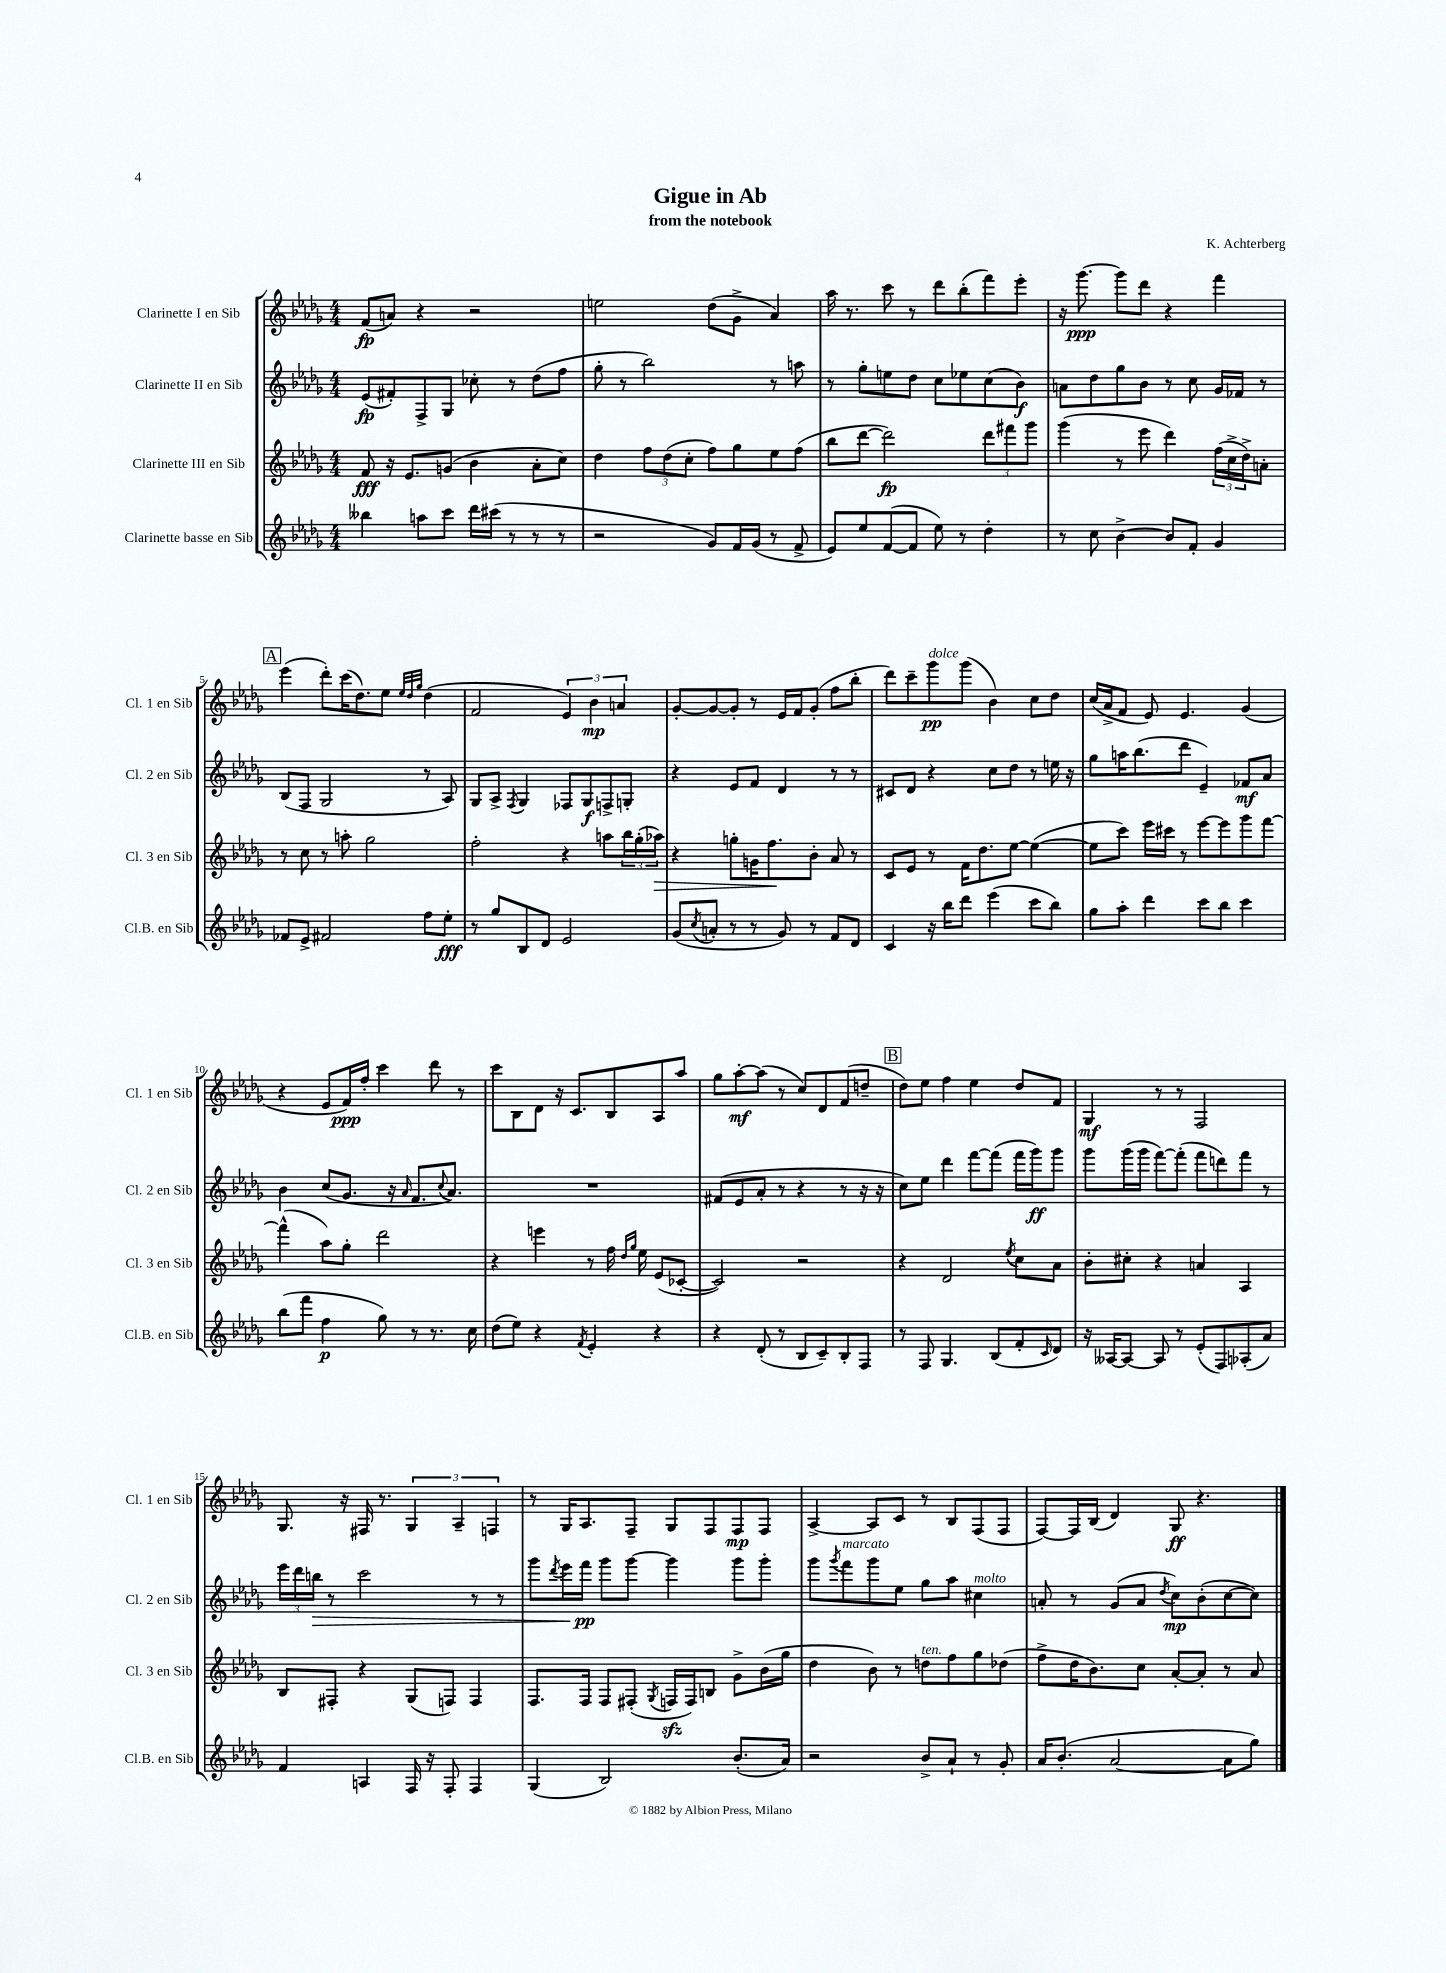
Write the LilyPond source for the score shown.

\header { title = "Gigue in Ab" composer = "K. Achterberg" subtitle = "from the notebook" }
<<
\new StaffGroup <<
\new Staff = "s0" \with { instrumentName = "Clarinette I en Sib" shortInstrumentName = "Cl. 1 en Sib" } {
    \clef treble \key des \major \numericTimeSignature \time 4/4
    f'8\fp( a'8) r4 r2 |
    e''2 des''8( ges'8-> aes'4) |
    aes''16 r8. c'''8 r8 des'''8 bes''8-.( f'''8) ees'''8-. |
    r16 ges'''8.~\ppp ges'''8 des'''8 r4 f'''4 |
    \mark \markup { \box "A" } ees'''4( des'''8-.) c'''16( des''8.) ees''8 \grace { ees''32 des''32 ges''32 } des''4( |
    f'2 \tuplet 3/2 { ees'4) bes'4\mp a'4 } |
    ges'8~-. ges'8~ ges'8-. r8 ees'16 f'16 ges'8-.( f''8 bes''8-. |
    des'''8) c'''8-- ges'''8\pp^\markup { \italic "dolce" } ges'''8( bes'4) c''8 des''8 |
    c''16( aes'16-> f'8 ees'8) ees'4. ges'4( |
    r4 ees'8 f'16\ppp) f''16-. c'''4 des'''8 r8 |
    c'''8 bes8 des'8 r16 c'8. bes8 aes8 aes''8 |
    ges''8 aes''8~-.\mf aes''8( r8 c''8) des'8 f'8( d''8-- |
    \mark \markup { \box "B" } des''8) ees''8 f''4 ees''4 des''8 f'8 |
    ges4\mf r8 r8 f2 |
    ges8. r16 fis16 r8. \tuplet 3/2 { ges4 aes4-- f4 } |
    r8 ges16 aes8. f8-- ges8 f8 f8\mp f8 |
    aes4~-> aes8 c'8 r8 bes8 f8( f8 |
    f8~) f16 bes16( des'4) ges8\ff r4. \bar "|." |
}
\new Staff = "s1" \with { instrumentName = "Clarinette II en Sib" shortInstrumentName = "Cl. 2 en Sib" } {
    \clef treble \key des \major \numericTimeSignature \time 4/4
    ees'8\fp( fis'8-.) f8-> ges8 ces''8-. r8 des''8( f''8 |
    ges''8-. r8 bes''2) r8 a''8 |
    r8 ges''8-. e''8 des''8 c''8 ees''8 c''8( bes'8\f) |
    a'8 des''8 ges''8 bes'8 r8 c''8 ges'16 fes'16 r8 |
    \mark \markup { \box "A" } bes8( f8 ges2 r8 aes8) |
    ges8 aes8-> \acciaccatura { f8 } ges4 fes8 ges8\f f8-> g8-. |
    r4 ees'8 f'8 des'4 r8 r8 |
    cis'8 des'8 r4 c''8 des''8 r8 e''16 r16 |
    ges''8 a''16 bes''8.( des'''8 ees'4--) fes'8\mf aes'8 |
    bes'4 c''8( ges'8. r16 \grace { aes'16 } f'8. \appoggiatura { c''8 } aes'8.) |
    R1 |
    fis'8( ees'8 aes'8-. r8 r4 r8 r16 r16 |
    \mark \markup { \box "B" } c''8) ees''8 des'''4 f'''8~ f'''8( f'''16 ges'''16\ff) ges'''8 |
    ges'''8 ges'''16( ges'''16 f'''8~) f'''8-.( f'''8 d'''8) f'''8 r8 |
    \tuplet 3/2 { ees'''16 des'''16 b''16\> } r8 c'''2 r8 r8 |
    ges'''8 \acciaccatura { des'''8 } ees'''16 f'''16\pp\! ges'''8 ges'''8~ ges'''4 ges'''8 ges'''8-. |
    ges'''8 \acciaccatura { ges'''8 } f'''8^\markup { \italic "marcato" } ges'''8 ees''8 ges''8 aes''8 cis''4^\markup { \italic "molto" } |
    a'8-. r8 ges'8( a'8 \acciaccatura { des''8 } c''8\mp) bes'8-.( c''8~ c''8) \bar "|." |
}
\new Staff = "s2" \with { instrumentName = "Clarinette III en Sib" shortInstrumentName = "Cl. 3 en Sib" } {
    \clef treble \key des \major \numericTimeSignature \time 4/4
    f'8\fff r16 ees'8. g'8( bes'4 aes'8-. c''8) |
    des''4 \tuplet 3/2 { f''8 des''8( c''8-. } f''8) ges''8 ees''8 f''8( |
    bes''8 des'''8~ des'''2\fp) \tuplet 3/2 { des'''8 fis'''8 ges'''8 } |
    ges'''4( r8 ees'''8 des'''4) \tuplet 3/2 { f''16( c''16-> des''16->) } a'8-. |
    \mark \markup { \box "A" } r8 c''8 r8 a''8-. ges''2 |
    f''2-. r4 a''8 \tuplet 3/2 { bes''16 ges''16-.( aes''16\>) } |
    r4 g''8-. g'16 f''8.\! bes'8-. aes'8 r8 |
    c'8 ees'8 r8 f'16 des''8. ees''8~ ees''4~( |
    ees''8 c'''8) ees'''16 cis'''16 r8 ees'''8~ ees'''8 ges'''8 f'''8~ |
    f'''4-^( aes''8) ges''8-. des'''2 |
    r4 e'''4 r8 f''16 \grace { des''16 ges''16 } ees''16 ees'8( ces'8~-. |
    ces'2) r2 |
    \mark \markup { \box "B" } r4 des'2 \acciaccatura { ees''8 } c''8 aes'8 |
    bes'8-. cis''8-. r4 a'4 aes4 |
    bes8 fis8-. r4 ges8( f8) f4 |
    f8. f16 f8 fis8-.( \acciaccatura { ges8 } f16\sfz f16) b8 ges'8-> bes'16( ges''16 |
    des''4 bes'8) r8 d''8^\markup { \italic "ten." } f''8 ges''8 des''8( |
    f''8-> des''16 bes'8.) c''8 aes'8~-. aes'8-. r8 aes'8 \bar "|." |
}
\new Staff = "s3" \with { instrumentName = "Clarinette basse en Sib" shortInstrumentName = "Cl.B. en Sib" } {
    \clef treble \key des \major \numericTimeSignature \time 4/4
    beses''4 a''8 c'''8 des'''16 cis'''16( r8 r8 r8 |
    r2 ges'8) f'16 ges'16( r8 f'8-> |
    ees'8) ees''8 f'8~( f'8 ees''8) r8 des''4-. |
    r8 c''8 bes'4~-> bes'8 f'8-. ges'4 |
    \mark \markup { \box "A" } fes'8 ees'8-> fis'2 f''8 ees''8-.\fff |
    r8 ges''8 bes8 des'8 ees'2 |
    ges'8( \acciaccatura { c''8 } a'8-. r8 r8 ges'8) r8 f'8 des'8 |
    c'4 r16 bes''16 des'''8 ees'''4( c'''8 bes''8) |
    ges''8 aes''8-. des'''4 c'''8 bes''8 c'''4 |
    bes''8( f'''8 f''4\p ges''8) r8 r8. c''16 |
    des''8( ees''8) r4 \acciaccatura { f'8 } ees'4-. r4 |
    r4 des'8-.( r8 bes8 c'8--) bes8-. f8 |
    \mark \markup { \box "B" } r8 f8 ges4. bes8( f'8-. \grace { c'16 } des'8) |
    r16 aeses16~ aeses8~ aeses8 r8 ees'8-.( f8) aes8-.( aes'8) |
    f'4 a4 f16 r16 f8-. f4 |
    ges4( bes2) bes'8.-.( aes'16) |
    r2 bes'8-> aes'8-! r8 ges'8-. |
    aes'16 bes'8.-.( aes'2~ aes'8 ges''8) \bar "|." |
}
>>
>>
